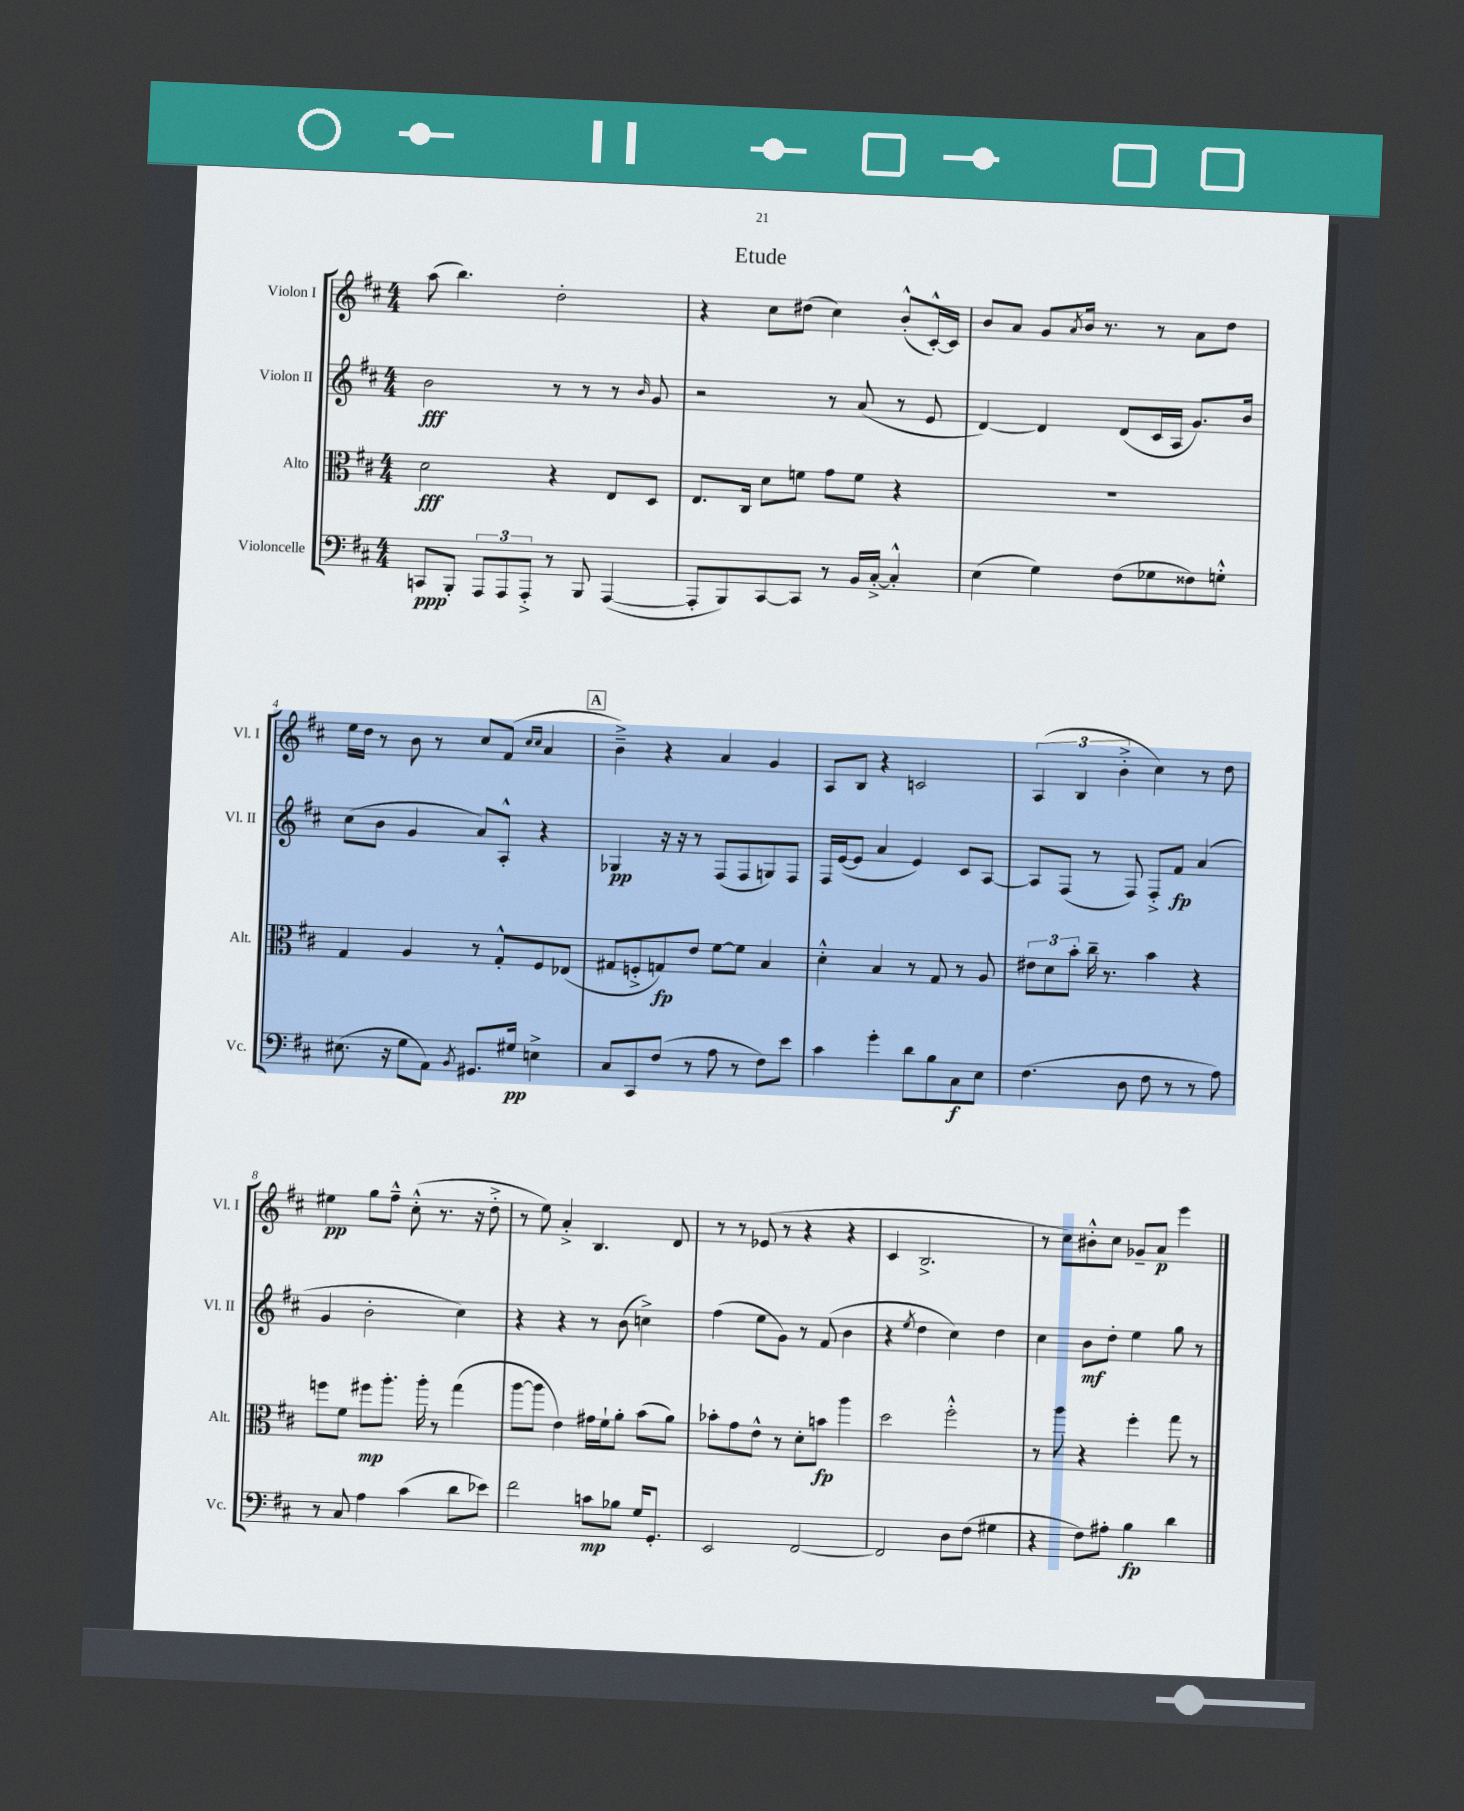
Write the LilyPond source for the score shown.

\header { title = "Etude" }
<<
\new StaffGroup <<
\new Staff = "s0" \with { instrumentName = "Violon I" shortInstrumentName = "Vl. I" } {
    \clef treble \key d \major \numericTimeSignature \time 4/4
    a''8( b''4.) d''2-. |
    r4 cis''8 dis''8( cis''4) b'8-.-^( cis'16~-.-^) cis'16 |
    b'8 a'8 g'8 \acciaccatura { a'8 } b'16 r8. r8 a'8 d''8 |
    e''16 d''16 r8 b'8 r8 cis''8 fis'8( \grace { cis''16 cis''16 } a'4 |
    \mark \markup { \box "A" } b'4--->) r4 a'4 g'4 |
    a8 b8 r4 c'2 |
    \tuplet 3/2 { a4( b4 b'4-.-> } cis''4) r8 d''8 |
    eis''4\pp g''8 fis''8---^ cis''8-.-^( r8. r16 d''8-.-> |
    r8 e''8) a'4-.-> b4. d'8 |
    r8 r8 ees'8( r8 r4 r4 |
    cis'4 b2.-> |
    r8 cis''8) bis'8-.-^ cis''8 ges'8-- a'8\p e'''4 \bar "|." |
}
\new Staff = "s1" \with { instrumentName = "Violon II" shortInstrumentName = "Vl. II" } {
    \clef treble \key d \major \numericTimeSignature \time 4/4
    b'2\fff r8 r8 r8 \grace { b'16 } g'8 |
    r2 r8 a'8( r8 e'8 |
    d'4~) d'4 d'8( cis'16 a16 g'8.) b'16 |
    cis''8( b'8 g'4 a'8) a8-.-^ r4 |
    \mark \markup { \box "A" } ges4\pp r16 r16 r8 fis8( fis8 g8) fis8 |
    fis16 e'16~( e'8 a'4 e'4) cis'8 a8~ |
    a8 fis8( r8 fis8) fis8-.-> fis'8\fp a'4( |
    g'4 b'2-. cis''4) |
    r4 r4 r8 b'8( c''4->) |
    fis''4( e''8 g'8) r8 fis'8( b'4 |
    r4 \acciaccatura { e''8 } d''4 cis''4) d''4 |
    cis''4 b'8\mf d''8-. e''4 g''8 r8 \bar "|." |
}
\new Staff = "s2" \with { instrumentName = "Alto" shortInstrumentName = "Alt." } {
    \clef alto \key d \major \numericTimeSignature \time 4/4
    d'2\fff r4 e8 d8 |
    e8. cis16 d'8 f'8 g'8 f'8 r4 |
    R1 |
    g4 a4 r8 g8-.-^ fis8 ees8( |
    \mark \markup { \box "A" } gis8 f8-.-> g8\fp) e'8 fis'8~ fis'8 b4 |
    d'4-.-^ b4 r8 g8 r8 a8 |
    \tuplet 3/2 { eis'8 d'8 b'8-. } cis''16-- r8. b'4 r4 |
    f''8 fis'8 fis''8\mp a''8.-. a''16-. r8 g''4( |
    a''8~ a''8 e'4) gis'16 fis'16-! a'8-. b'8( a'8) |
    bes'8-. g'8 e'8-^ r8 d'8-. b'8\fp a''4 |
    d''2 fis''2-.-^ |
    r8 a''8 r4 fis''4-. g''8 r8 \bar "|." |
}
\new Staff = "s3" \with { instrumentName = "Violoncelle" shortInstrumentName = "Vc." } {
    \clef bass \key d \major \numericTimeSignature \time 4/4
    c,8\ppp b,,8-. \tuplet 3/2 { a,,8 a,,8 a,,8-.-> } r8 b,,8 a,,4~( |
    a,,8-. b,,8) cis,8~ cis,8 r8 b,16 cis16~-.-> cis4-.-^ |
    e4( g4) fis8( ges8 fisis8) g8-.-^ |
    eis8.( r16 g8 a,8) \acciaccatura { b,8 } gis,8. gis16\pp e4-> |
    \mark \markup { \box "A" } cis8 cis,8 fis8( r8 a8 r8 fis8) e'8 |
    cis'4 g'4-. d'8 b8 cis8\f e8 |
    fis4.( d8 fis8 r8 r8 a8) |
    r8 cis8 a4 cis'4( d'8 ees'8) |
    fis'2 c'8\mp bes8 g16 g,8.-. |
    e,2 fis,2~ |
    fis,2 d8 fis8( gis4 |
    r4 fis8) ais8-. b4\fp d'4 \bar "|." |
}
>>
>>
